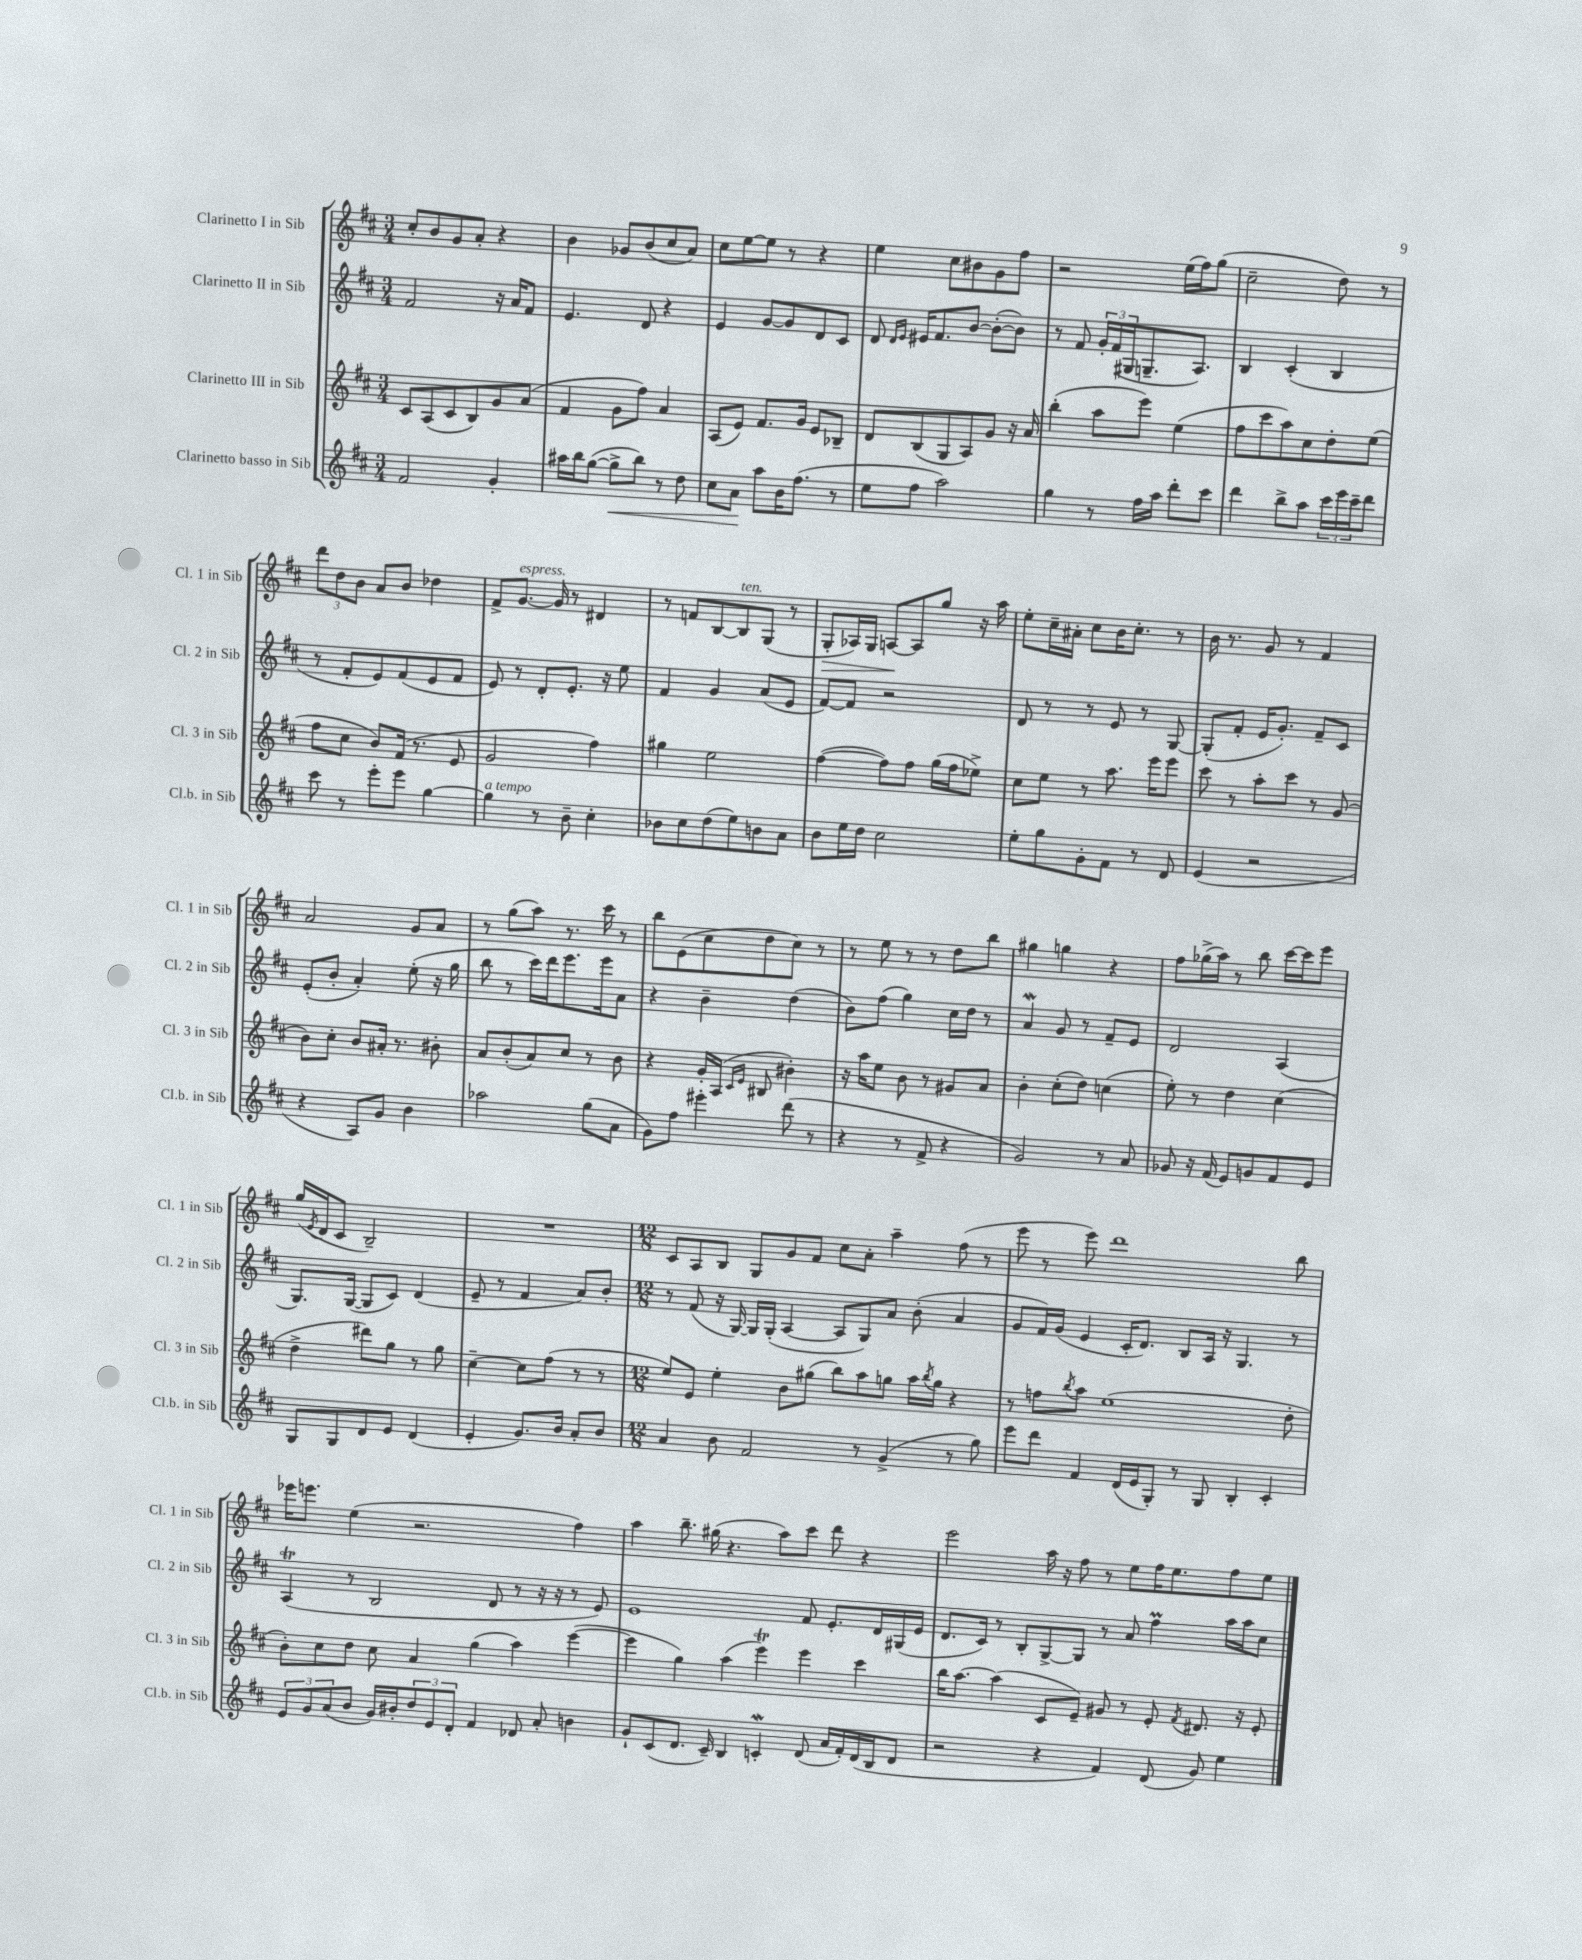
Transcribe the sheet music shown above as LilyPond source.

<<
\new StaffGroup <<
\new Staff = "s0" \with { instrumentName = "Clarinetto I in Sib" shortInstrumentName = "Cl. 1 in Sib" } {
    \clef treble \key d \major \numericTimeSignature \time 3/4
    cis''8-. b'8 g'8 a'8-. r4 |
    b'4 ges'8 b'8( cis''8 a'8) |
    cis''8 e''8~ e''8 r8 r4 |
    e''4 cis''8 bis'8 g'8 fis''8 |
    r2 e''16( fis''16) g''8( |
    cis''2-- d''8) r8 |
    \tuplet 3/2 { d'''8 d''8 b'8 } a'8 b'8 des''4 |
    fis'8-> g'8.~^\markup { \italic "espress." } g'16 r8 dis'4 |
    r8 f'8 b8~ b8^\markup { \italic "ten." } g8( r8 |
    g8-.\> aes16) g16 a8~\! a8 g''8 r16 a''16 |
    e''8-. cis''16-- ais'16-. cis''8 b'16 cis''8.-. r8 |
    b'16 r8. g'8 r8 fis'4 |
    a'2 g'8 a'8 |
    r8 g''8( a''8) r8. cis'''16 r8 |
    b''8 e'8( cis''8 d''8 cis''8) r8 |
    r8 e''8 r8 r8 d''8 b''8 |
    gis''4 g''4 r4 |
    fis''8 ges''16->( a''16) r8 b''8 cis'''16~ cis'''16 e'''8 |
    g''16( \acciaccatura { e'8 } d'16 cis'8 b2--) |
    R2. |
    \numericTimeSignature \time 12/8 cis'8 a8 b8 g8 g'8 fis'8 cis''8 a'8-. a''4-- fis''8( r8 |
    e'''8 r8 e'''8) d'''1 b''8 |
    ees'''16 e'''8. e''4( r2. fis''4) |
    a''4 b''8.-- gis''16( r4. a''8) cis'''8 d'''8 r4 |
    e'''2 a''16 r16 fis''8 r8 e''8 fis''16 e''8. fis''8 e''8 \bar "|." |
}
\new Staff = "s1" \with { instrumentName = "Clarinetto II in Sib" shortInstrumentName = "Cl. 2 in Sib" } {
    \clef treble \key d \major \numericTimeSignature \time 3/4
    fis'2 r16 a'16 fis'8 |
    e'4. d'8 r4 |
    e'4 g'8~ g'8 d'8 cis'8 |
    d'8 \grace { d'16 e'16 } eis'16 fis'8. b'8~ b'8~-.( b'8) |
    r8 fis'8 \tuplet 3/2 { g'16-. fis'16( gis16 } g8.-- a8.) |
    b4 cis'4-.( b4 |
    r8 fis'8-. e'8) fis'8( e'8 fis'8 |
    e'8) r8 d'8-. e'8.-. r16 e''8 |
    fis'4 g'4 a'8( e'8 |
    fis'8~) fis'8 r2 |
    d'8 r8 r8 e'8 r8 g8~ |
    g8-.( fis'8-. e'16 g'8.-.) fis'8-- cis'8 |
    e'8-.( b'8-. a'4-.) e''8-.( r16 g''16 |
    b''8 r8 cis'''16) d'''16 e'''8. e'''16 a'8 |
    r4 b'4-- d''4( |
    b'8) fis''8( g''4) cis''16 d''16 r8 |
    a'4\mordent g'8 r8 fis'8-- e'8 |
    d'2 a4( |
    g8.) g16~( g8 cis'8) d'4( |
    e'8-- r8 fis'4 a'8) b'8-. |
    \numericTimeSignature \time 12/8 r8 fis'8( r16 g16~) g16 g16-.( a4~ a8 g8) a'8 b'8-.( a'4 |
    g'8 fis'16) g'16( e'4 cis'16-. d'8.) b8 a16 r16 g4. r8 |
    a4\trill( r8 b2 d'8 r8 r16 r16 r8 e'8) |
    e'1 fis'8 e'8.-. d'16 gis16( e'16 |
    d'8. cis'16) r8 b8-. g8~-> g8 r8 a'8 fis''4\prall a''16 a''16 cis''8 \bar "|." |
}
\new Staff = "s2" \with { instrumentName = "Clarinetto III in Sib" shortInstrumentName = "Cl. 3 in Sib" } {
    \clef treble \key d \major \numericTimeSignature \time 3/4
    cis'8 a8( cis'8 b8) g'8 a'8( |
    fis'4 g'8 fis''8) a'4 |
    a8( e'8) fis'8. g'16 e'8 bes8-- |
    d'8 b8( g8 a8) g'8 r16 a'16 |
    b''4-.( a''8 e'''8) e''4( |
    fis''8 cis'''8 a''8) cis''8 d''8-. e''8( |
    fis''8 cis''8 b'8) fis'16( r8. e'8 |
    g'2 fis''4) |
    gis''4 e''2 |
    fis''4~( fis''8) fis''8 g''16( fis''16 ees''8->) |
    cis''8 e''8 r8 a''8. e'''16 e'''8 |
    cis'''8 r8 a''8-. cis'''8 r8 g'8( |
    b'8) cis''8-. b'8 ais'16-. r8. bis'8-. |
    a'8 b'8-.( a'8) cis''8 r8 b'8 |
    r4 g'16-. a16( \grace { cis'16 e'16 } bis8 bis'4-.) |
    r16 a''16 e''8 b'8 r8 gis'8 a'8 |
    b'4-. cis''8-.( d''8) c''4( |
    e''8-.) r8 d''4 cis''4( |
    d''4-> dis'''8) g''8 r8 g''8 |
    cis''4~-- cis''8 fis''8( r8 r8 |
    \numericTimeSignature \time 12/8 e''8) e'8 e''4-. b'8 gis''8( b''8) a''8 g''8 a''16 \acciaccatura { b''8 } g''16 r4 |
    r8 f''8 \acciaccatura { b''8 } a''8 e''1( d''8-. |
    b'8-.) cis''8 d''8 cis''8 a'4 g''4( a''4) e'''4~( |
    e'''4 g''4) a''4( e'''4\trill) e'''4 cis'''4 |
    b''16 a''8.~ a''4( cis'8 e'8--) gis'8 r8 e'8-. \acciaccatura { fis'8 } dis'8. r16 e'8-. \bar "|." |
}
\new Staff = "s3" \with { instrumentName = "Clarinetto basso in Sib" shortInstrumentName = "Cl.b. in Sib" } {
    \clef treble \key d \major \numericTimeSignature \time 3/4
    fis'2 g'4-. |
    ais''16 b''16 g''8~( g''8->\< b''8) r8 d''8 |
    cis''8 a'8\! a''8 b'16 fis''8.( r8 |
    e''8 fis''8 a''2) |
    g''4 r8 fis''16 a''16 d'''8-. cis'''8 |
    d'''4 b''8-> a''8 \tuplet 3/2 { cis'''16 e'''16 cis'''16-- } d'''8 |
    cis'''8 r8 e'''8-. e'''8 g''4~ |
    g''4^\markup { \italic "a tempo" } r8 b'8-- cis''4-. |
    bes'8 cis''8 d''8( e''8) b'8 a'8 |
    b'8 e''16 d''16 cis''2 |
    e''8-. g''8 g'8-. fis'8 r8 d'8 |
    e'4( r2 |
    r4 a8) g'8 b'4 |
    aes''2 g''8( a'8 |
    g'8) fis''8 eis'''4-. d'''8( r8 |
    r4 r8 fis'8-> r4 |
    g'2) r8 a'8 |
    ges'8 r16 fis'16( e'8) g'8 fis'8 e'8 |
    g8 g8 d'8 e'8 d'4( |
    e'4-. g'8.) b'16 a'8-. b'8 |
    \numericTimeSignature \time 12/8 a'4 b'8 fis'2 r8 g'4->( r8 g''8) |
    e'''8 d'''8 fis'4 d'16( e'16 g8-.) r8 g8 b4-. cis'4-. |
    \tuplet 3/2 { e'8 g'8 a'8( } b'8 g'16) bis'16-. \tuplet 3/2 { d''8 e'8 d'8-. } fis'4 des'8 a'8-. b'4 |
    g'8-! cis'8( d'8. cis'16--) b4 c'4-.\mordent d'8( a'16 fis'16-.) d'16( b16 d'8 |
    r2 r4 fis'4) d'8( g'8) e''4 \bar "|." |
}
>>
>>
\layout { \context { \Score \remove "Bar_number_engraver" } }
